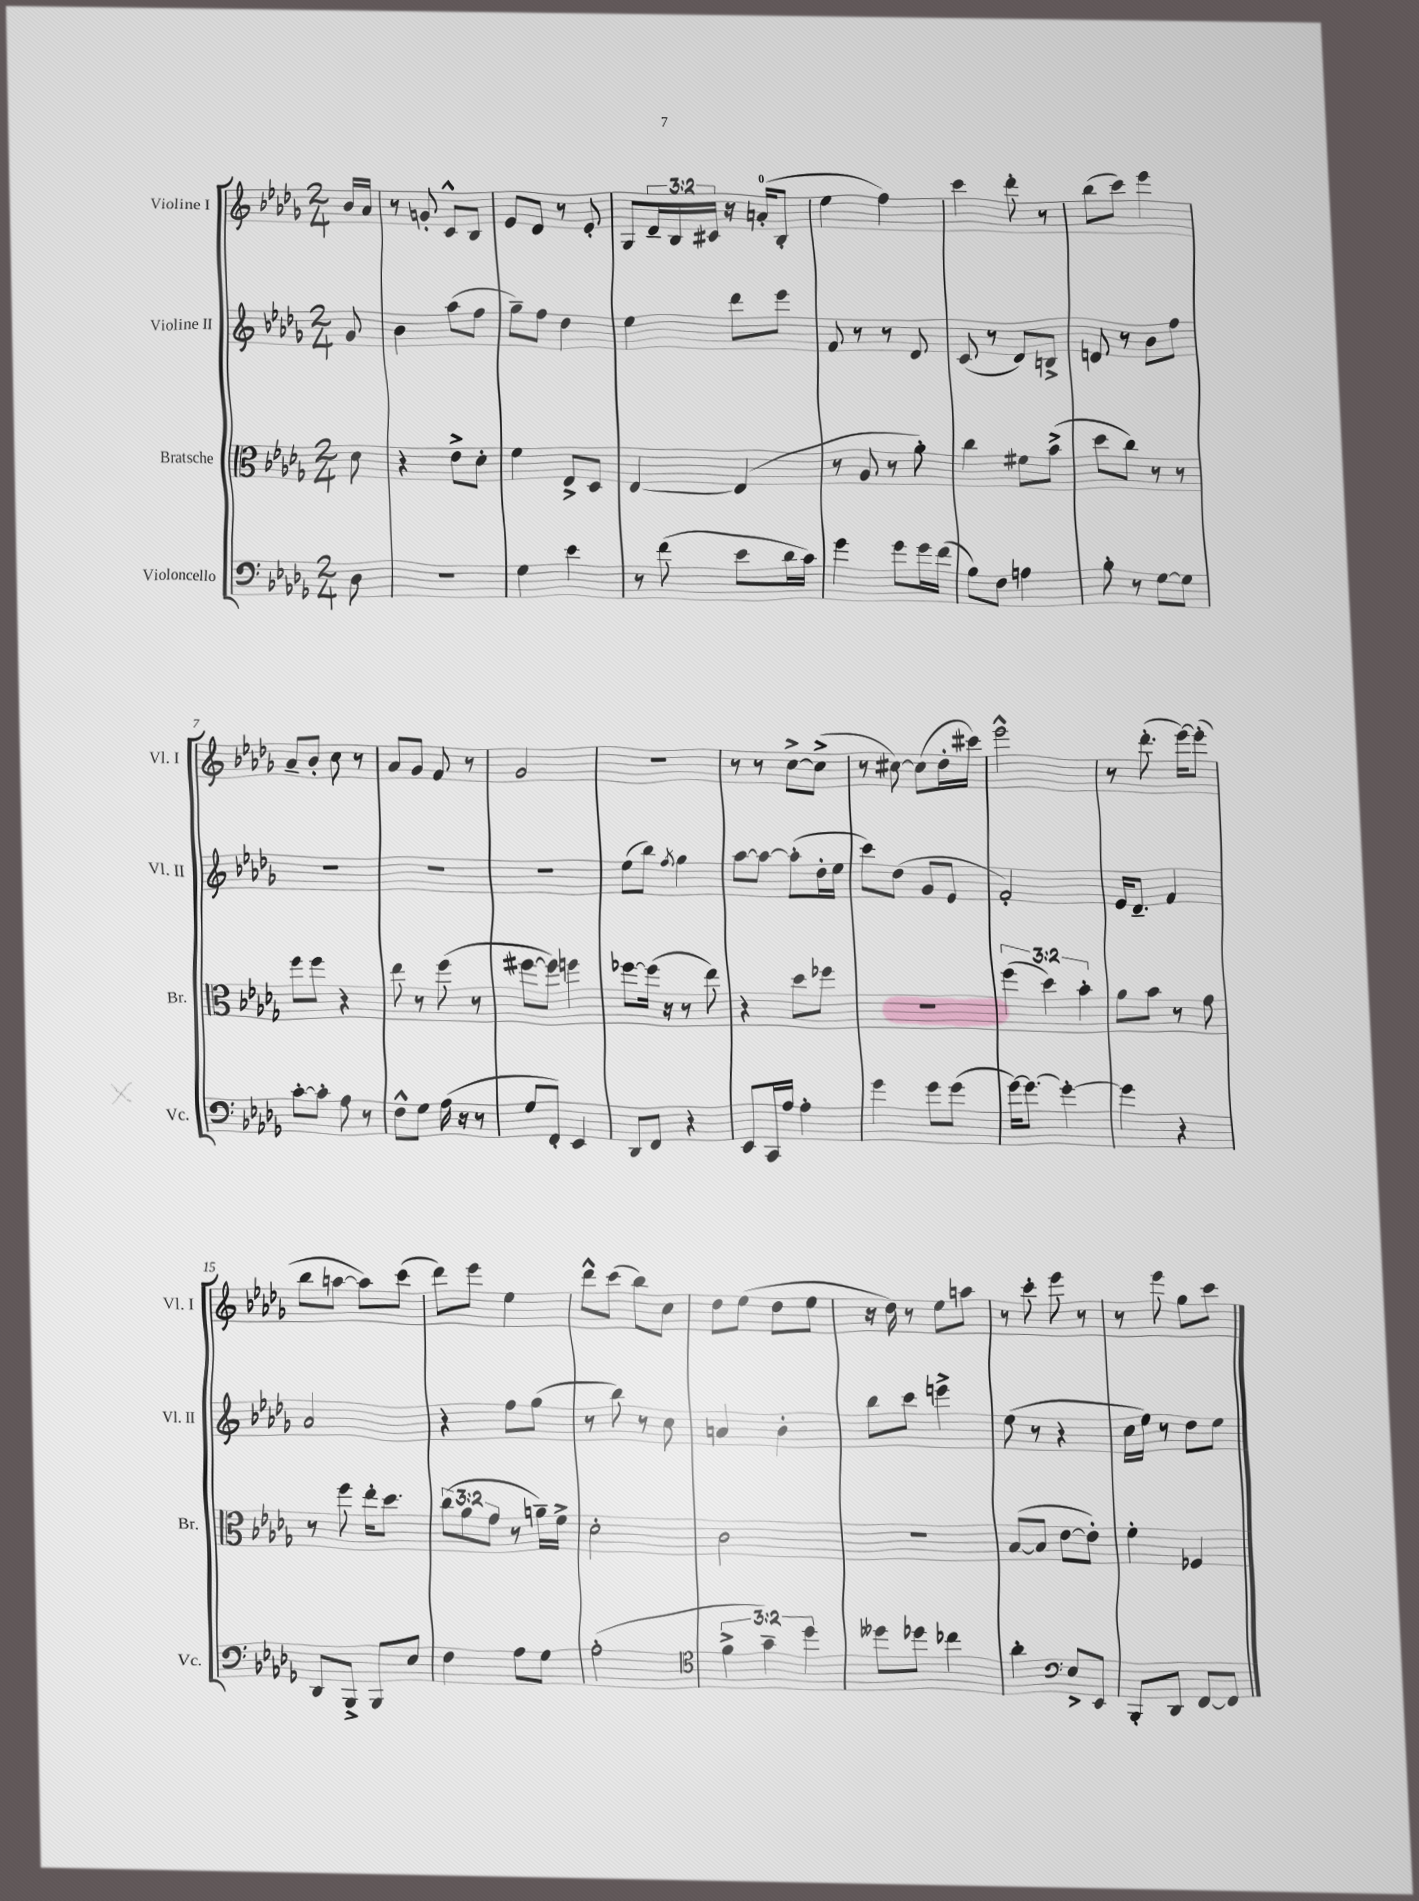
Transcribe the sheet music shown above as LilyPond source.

<<
\new StaffGroup <<
\new Staff = "s0" \with { instrumentName = "Violine I" shortInstrumentName = "Vl. I" } {
    \clef treble \key des \major \numericTimeSignature \time 2/4 \override Staff.TupletNumber.text = #tuplet-number::calc-fraction-text \partial 8
    bes'16 aes'16 |
    r8 g'8-. c'8-^ bes8 |
    ees'8 des'8 r8 ees'8-. |
    ges8 \tuplet 3/2 { des'16-- bes16 cis'16 } r16 a'16-0-.( bes8-. |
    ees''4 f''4) |
    c'''4 des'''8-. r8 |
    bes''8( c'''8) ees'''4 |
    aes'8-- bes'8-. c''8 r8 |
    aes'8 ges'8 f'8 r8 |
    ges'2 |
    R2 |
    r8 r8 c''8~-> c''8->( |
    r8 cis''8~) cis''8( des''16-. cis'''16) |
    ees'''2-^ |
    r8 des'''8.-.( ees'''16~) ees'''8-.( |
    bes''8 a''8~ a''8) c'''8( |
    des'''8) ees'''8 ees''4 |
    des'''8-^ c'''8( bes''8) c''8 |
    des''8 ees''8( des''8 ees''8 |
    r16 des''16) r8 ees''8 a''8 |
    r8 c'''8-. ees'''8 r8 |
    r8 ees'''8 ges''8 c'''8 \bar "|." |
}
\new Staff = "s1" \with { instrumentName = "Violine II" shortInstrumentName = "Vl. II" } {
    \clef treble \key des \major \numericTimeSignature \time 2/4 \partial 8
    ges'8 |
    bes'4 aes''8( f''8 |
    ges''8--) f''8 des''4 |
    ees''4 des'''8 ees'''8 |
    f'8 r8 r8 des'8 |
    c'8( r8 des'8) b8-> |
    d'8 r8 bes'8 f''8 |
    R2 |
    R2 |
    R2 |
    ees''8( bes''8) \acciaccatura { f''8 } ges''4 |
    aes''8~ aes''8~ aes''8-.( des''16-. ees''16 |
    c'''8) des''8( ges'8 ees'8 |
    f'2-.) |
    ees'16 des'8.-- f'4 |
    aes'2 |
    r4 f''8 ges''8( |
    r8 bes''8) r8 c''8 |
    a'4 bes'4-. |
    bes''8 c'''8 e'''4-> |
    ees''8( r8 r4 |
    c''16 ees''16) r8 des''8 ees''8 \bar "|." |
}
\new Staff = "s2" \with { instrumentName = "Bratsche" shortInstrumentName = "Br." } {
    \clef alto \key des \major \numericTimeSignature \time 2/4 \override Staff.TupletNumber.text = #tuplet-number::calc-fraction-text \partial 8
    des'8 |
    r4 ees'8-> des'8-. |
    f'4 ees8-> des8 |
    ees4~ ees4( |
    r8 aes8 r8 aes'8-.) |
    c''4 fis'8 bes'8->( |
    des''8 c''8) r8 r8 |
    f''8 f''8 r4 |
    ees''8 r8 f''8( r8 |
    fis''8~ fis''8) f''4 |
    fes''8~ fes''16( r16 r8 ees''8) |
    r4 des''8 fes''8 |
    r2 |
    \tuplet 3/2 { f''4( des''4) bes'4-. } |
    aes'8 bes'8 r8 ges'8 |
    r8 f''8 ees''16-. des''8. |
    \tuplet 3/2 { c''8( aes'8 ges'8 } r8 a'16--) f'16-> |
    des'2-. |
    c'2 |
    r2 |
    bes8~( bes8 ees'8~ ees'8-.) |
    f'4-. fes4 \bar "|." |
}
\new Staff = "s3" \with { instrumentName = "Violoncello" shortInstrumentName = "Vc." } {
    \clef bass \key des \major \numericTimeSignature \time 2/4 \override Staff.TupletNumber.text = #tuplet-number::calc-fraction-text \partial 8
    des8 |
    R2 |
    ges4 ees'4 |
    r8 f'8( ees'8 des'16 c'16) |
    ges'4 ges'8 ges'16 f'16( |
    bes8) f8 a4 |
    bes8-. r8 ges8~ ges8 |
    c'8~-. c'8-. aes8 r8 |
    f8-^ ges8 aes16( r16 r8 |
    ges8 f,8-.) ees,4 |
    des,8 f,8 r4 |
    ees,8 c,16 aes16 aes4-. |
    ges'4 ges'8 ges'8( |
    ges'16~) ges'8.~ ges'4~-. |
    ges'4 r4 |
    des,8 bes,,8-> bes,,8 ees8 |
    f4 aes8 ges8 |
    aes2-.( |
    \clef tenor \tuplet 3/2 { f'4-> ges'4--) des''4 } |
    deses''8 des''8 ces''4 |
    aes'4-. \clef bass ees8-> ees,8 |
    bes,,8-. des,8 f,8~ f,8 \bar "|." |
}
>>
>>
